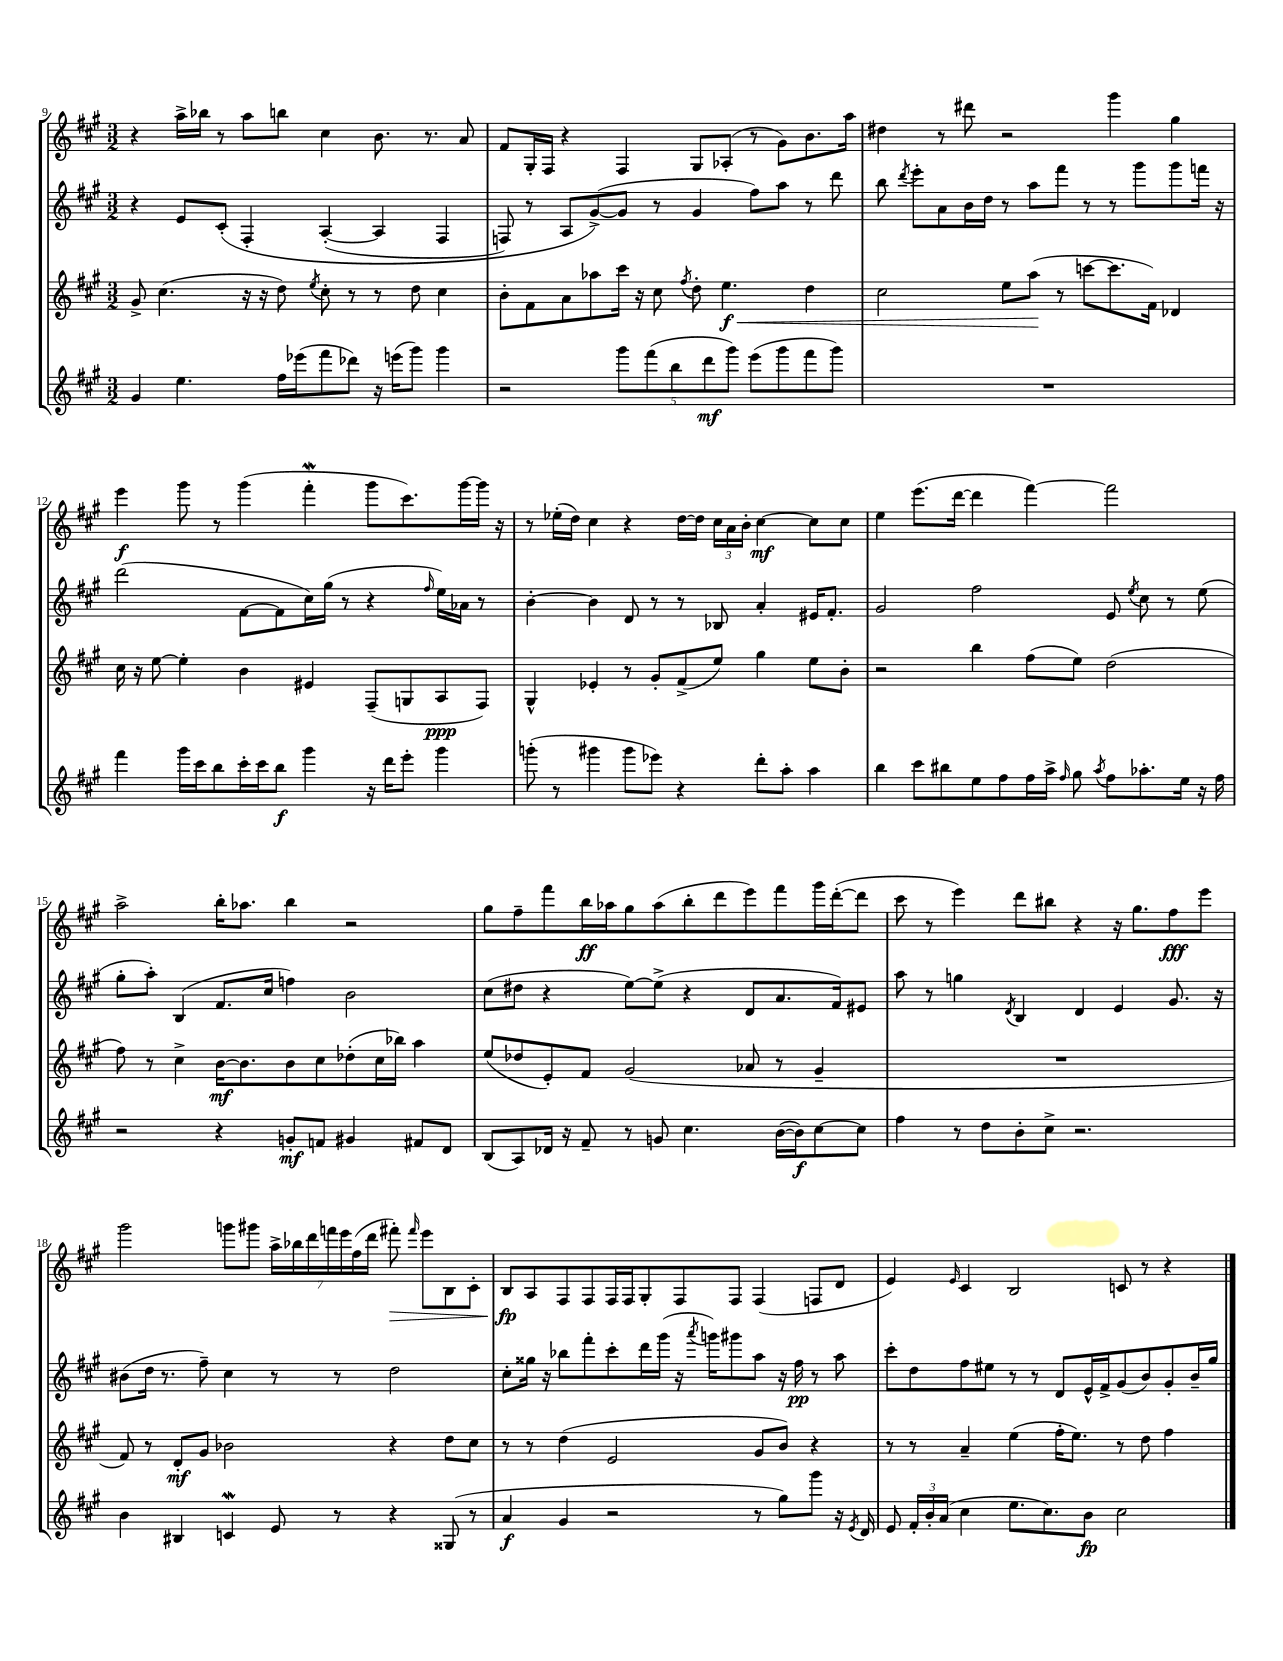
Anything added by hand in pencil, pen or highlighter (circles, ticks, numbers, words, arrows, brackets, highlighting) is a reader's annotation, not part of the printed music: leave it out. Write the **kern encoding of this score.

**kern	**dynam	**kern	**dynam	**kern	**dynam	**kern	**dynam
*part4	*part4	*part3	*part3	*part2	*part2	*part1	*part1
*staff4	*staff4	*staff3	*staff3	*staff2	*staff2	*staff1	*staff1
*clefG2	*	*clefG2	*	*clefG2	*	*clefG2	*
*k[f#c#g#]	*	*k[f#c#g#]	*	*k[f#c#g#]	*	*k[f#c#g#]	*
*M3/2	*	*M3/2	*	*M3/2	*	*M3/2	*
=9	=9	=9	=9	=9	=9	=9	=9
4g#/	.	8g#^/	.	4r	.	4r	.
.	.	(4.cc#\	.	.	.	.	.
4.ee\	.	.	.	8e/L	.	16aa^\LL	.
.	.	.	.	.	.	16bb-X\JJ	.
.	.	.	.	(8c#'/J	.	8r	.
.	.	16r	.	4F#'/	.	8aa\L	.
.	.	16r	.	.	.	.	.
16ff#\LL	.	8dd\)	.	.	.	8bbn\J	.
(16eee-X\J	.	.	.	.	.	.	.
.	.	8qee/	.	.	.	.	.
8fff#\	.	8cc#'\	.	([4A'/	.	4cc#\	.
8ddd-X\J)	.	8r	.	.	.	.	.
16r	.	8r	.	4A/]	.	8.b\	.
(16eeen\KL	.	.	.	.	.	.	.
8ggg#\J)	.	8dd\	.	.	.	.	.
.	.	.	.	.	.	8.r	.
4ggg#\	.	4cc#\	.	4F#/	.	.	.
.	.	.	.	.	.	8a/	.
=10	=10	=10	=10	=10	=10	=10	=10
2r	.	8b'\L	.	8Fn/)	.	8f#/L	.
.	.	8f#\	.	8r	.	16G#'/L	.
.	.	.	.	.	.	16F#/JJ	.
.	.	8a\	.	8A/L	.	4r	.
.	.	8aa-X\	.	([8g#^/)	.	.	.
10ggg#\L	.	16ccc#\Jk	.	8g#/J]	.	4F#/	.
.	.	16r	.	.	.	.	.
(10fff#\	.	.	.	.	.	.	.
.	.	8cc#\	.	8r	.	.	.
10bb\	.	.	.	.	.	.	.
.	.	8qff#/	.	.	.	.	.
.	.	8dd'\	.	4g#/	.	8G#/L	.
10ddd\	mf	.	.	.	.	.	.
!	!	!	!LO:HP:b	!	!	!	!
.	.	4.ee\	< f	.	.	(8A-X'/J	.
10ggg#\J)	.	.	.	.	.	.	.
(8eee\L	.	.	.	8ff#\L)	.	8r	.
8ggg#\	.	.	.	8aa\J	.	8g#\L)	.
8fff#\	.	4dd\	.	8r	.	8.b\	.
8ggg#\J)	.	.	.	8ddd\	.	.	.
.	.	.	.	.	.	16aa\Jk	.
=11	=11	=11	=11	=11	=11	=11	=11
1.r	.	2cc#\	.	8bb\	.	4dd#X\	.
.	.	.	.	8qddd/	.	.	.
.	.	.	.	8eee'\L	.	.	.
.	.	.	.	8a\	.	8r	.
.	.	.	.	16b\L	.	8ddd#X\	.
.	.	.	.	16dd\JJ	.	.	.
.	.	8ee\L	.	8r	.	2r	.
.	.	(8aa\J	.	8aa\L	.	.	.
.	.	8r	[	8fff#\J	.	.	.
.	.	[8cccn\L	.	8r	.	.	.
.	.	8.ccc\]	.	8r	.	4ggg#\	.
.	.	.	.	8ggg#\L	.	.	.
.	.	16f#\Jk)	.	.	.	.	.
.	.	4d-X/	.	8ggg#\	.	4gg#\	.
.	.	.	.	16fffn\Jk	.	.	.
.	.	.	.	16r	.	.	.
!!LO:LB:g=z
=12	=12	=12	=12	=12	=12	=12	=12
4fff#\	.	16cc#\	.	(2ddd\	.	4eee\	f
.	.	16r	.	.	.	.	.
.	.	[8ee\	.	.	.	.	.
16ggg#\LL	.	4ee'\]	.	.	.	8ggg#\	.
16ccc#\J	.	.	.	.	.	.	.
8bb\	.	.	.	.	.	8r	.
16ccc#'\L	.	4b\	.	[8f#\L	.	(4ggg#\	.
16ccc#\J	.	.	.	.	.	.	.
8bb\J	f	.	.	8f#\]	.	.	.
4ggg#\	.	4e#X/	.	16cc#\L)	.	4fff#W'\	.
.	.	.	.	(16gg#\JJ	.	.	.
.	.	.	.	8r	.	.	.
16r	.	(8F#~/L	.	4r	.	8ggg#\L	.
16ddd\KL	.	.	.	.	.	.	.
8eee'\J	.	8Gn/	.	.	.	8.ccc#\)	.
.	.	.	.	16qqff#/	.	.	.
4ggg#\	.	8A/	ppp	16ee\LL)	.	.	.
.	.	.	.	16a-X\JJ	.	[16ggg#\L	.
.	.	8F#/J)	.	8r	.	16ggg#\JJ]	.
.	.	.	.	.	.	16r	.
=13	=13	=13	=13	=13	=13	=13	=13
(8gggn'\	.	4G#^^/	.	[4b'\	.	8r	.
8r	.	.	.	.	.	(16ee-X'\LL	.
.	.	.	.	.	.	16dd\JJ)	.
4ggg#X\	.	4e-X'/	.	4b\]	.	4cc#\	.
8ggg#\L	.	8r	.	8d/	.	4r	.
8eee-X\J)	.	8g#'/L	.	8r	.	.	.
4r	.	(8f#^/	.	8r	.	[16dd\LL	.
.	.	.	.	.	.	16dd\JJ]	.
.	.	8ee/J)	.	8B-X/	.	24cc#\LL	.
.	.	.	.	.	.	24a\	.
.	.	.	.	.	.	24b'\JJ	.
8ddd'\L	.	4gg#\	.	4a'/	.	[4cc#\	mf
8aa'\J	.	.	.	.	.	.	.
4aa\	.	8ee\L	.	16e#X/KL	.	8cc#\L]	.
.	.	.	.	8.f#'/J	.	.	.
.	.	8b'\J	.	.	.	8cc#\J	.
=14	=14	=14	=14	=14	=14	=14	=14
4bb\	.	2r	.	2g#/	.	4ee\	.
8ccc#\L	.	.	.	.	.	(8.eee\L	.
8bb#X\	.	.	.	.	.	.	.
.	.	.	.	.	.	[16ddd\Jk	.
8ee\	.	4bb\	.	2ff#\	.	4ddd\]	.
8ff#\	.	.	.	.	.	.	.
16ff#\L	.	(8ff#\L	.	.	.	[4fff#\)	.
16aa^\JJ	.	.	.	.	.	.	.
16qqff#/	.	.	.	.	.	.	.
8gg#\	.	8ee\J)	.	.	.	.	.
8qaa/	.	.	.	.	.	.	.
8ff#\L	.	(2dd\	.	8e/	.	2fff#\]	.
.	.	.	.	8qee/	.	.	.
8.aa-X'\	.	.	.	8cc#\	.	.	.
.	.	.	.	8r	.	.	.
16ee\Jk	.	.	.	.	.	.	.
16r	.	.	.	(8ee\	.	.	.
16ff#\	.	.	.	.	.	.	.
!!LO:LB:g=z
=15	=15	=15	=15	=15	=15	=15	=15
2r	.	8ff#\)	.	8gg#'\L	.	2aa^\	.
.	.	8r	.	8aa'\J)	.	.	.
.	.	4cc#^\	.	(4B/	.	.	.
4r	.	[16b\KL	mf	8.f#/L	.	16bb'\KL	.
.	.	8.b\]	.	.	.	8.aa-X\J	.
.	.	.	.	16cc#/Jk	.	.	.
8gn'/L	mf	8b\	.	4ffn\)	.	4bb\	.
8fn/J	.	8cc#\	.	.	.	.	.
4g#X/	.	(8dd-X'\	.	2b\	.	2r	.
.	.	16cc#\L	.	.	.	.	.
.	.	16bb-X\JJ)	.	.	.	.	.
8f#X/L	.	4aa\	.	.	.	.	.
8d/J	.	.	.	.	.	.	.
=16	=16	=16	=16	=16	=16	=16	=16
(8B/L	.	(8ee/L	.	(8cc#\L	.	8gg#\L	.
8A/)	.	8dd-X/	.	8dd#X\J	.	8ff#~\	.
16d-X/Jk	.	8e'/)	.	4r	.	8fff#\	.
16r	.	.	.	.	.	.	.
8f#~/	.	8f#/J	.	.	.	16bb\L	ff
.	.	.	.	.	.	16aa-X\J	.
8r	.	(2g#/	.	[8ee\L)	.	8gg#\	.
8gn/	.	.	.	(8ee^\J]	.	(8aa-\	.
4.cc#\	.	.	.	4r	.	8bb'\	.
.	.	.	.	.	.	8ddd\	.
.	.	8a-X/	.	8d/L	.	8eee\)	.
([16b\LL	.	8r	.	8.a/	.	8fff#\	.
16b\J])	f	.	.	.	.	.	.
[8cc#\	.	4g#~/	.	.	.	16ggg#\L	.
.	.	.	.	16f#/k)	.	([16ddd'\J	.
8cc#\J]	.	.	.	8e#X/J	.	8ddd\J]	.
=17	=17	=17	=17	=17	=17	=17	=17
4ff#\	.	1.r	.	8aa\	.	8ccc#\	.
.	.	.	.	8r	.	8r	.
8r	.	.	.	4ggn\	.	4eee\)	.
8dd\L	.	.	.	.	.	.	.
.	.	.	.	8qd/	.	.	.
8b'\	.	.	.	4B/	.	8ddd\L	.
8cc#^\J	.	.	.	.	.	8bb#X\J	.
2.r	.	.	.	4d/	.	4r	.
.	.	.	.	4e/	.	16r	.
.	.	.	.	.	.	8.gg#\L	.
.	.	.	.	8.g#/	.	8ff#\	fff
.	.	.	.	.	.	8eee\J	.
.	.	.	.	16r	.	.	.
!!LO:LB:g=z
=18	=18	=18	=18	=18	=18	=18	=18
4b\	.	8f#/)	.	(8b#X\L	.	2ggg#\	.
.	.	8r	.	16dd\Jk	.	.	.
.	.	.	.	8.r	.	.	.
4B#X/	.	8d'/L	mf	.	.	.	.
.	.	8g#/J	.	8ff#~\)	.	.	.
4cnw/	.	2b-X\	.	4cc#\	.	8gggn\L	.
.	.	.	.	.	.	8ggg#X\J	.
8e/	.	.	.	8r	.	28aa^\LL	.
.	.	.	.	.	.	28bb-X\	.
.	.	.	.	.	.	28ddd\	.
.	.	.	.	.	.	28fffn\	.
8r	.	.	.	8r	.	.	.
.	.	.	.	.	.	28eee\	.
.	.	.	.	.	.	(28ff#\	.
.	.	.	.	.	.	28ddd\JJ	.
!	!	!	!	!	!	!	!LO:HP:b
4r	.	4r	.	2dd\	.	8fff#X'\)	>
.	.	.	.	.	.	16qqfff#/	.
.	.	.	.	.	.	8eee\L	.
(8G##X/	.	8dd\L	.	.	.	8B\	.
8r	.	8cc#\J	.	.	.	8c#'\J	.
=19	=19	=19	=19	=19	=19	=19	=19
4a/	f	8r	.	8cc#'\L	.	8B/L	fp
.	.	8r	.	16gg##X\Jk	.	8A/	]
.	.	.	.	16r	.	.	.
4g#/	.	(4dd\	.	8bb-X\L	.	8F#/	.
.	.	.	.	8fff#'\	.	8F#/	.
2r	.	2e/	.	8ccc#'\	.	16F#/L	.
.	.	.	.	.	.	16F#/J	.
.	.	.	.	16ddd\L	.	8G#'/	.
.	.	.	.	(16ggg#\JJ	.	.	.
.	.	.	.	16r	.	8F#/	.
.	.	.	.	8qaaa/	.	.	.
.	.	.	.	16gggn\KL)	.	.	.
.	.	.	.	8ggg#X\	.	8F#/J	.
8r	.	8g#/L	.	8aa\J	.	(4F#/	.
8gg#\L)	.	8b/J)	.	16r	.	.	.
.	.	.	.	16ff#\	pp	.	.
8ggg#\J	.	4r	.	8r	.	8Fn/L	.
16r	.	.	.	8aa\	.	8d/J	.
8qe/	.	.	.	.	.	.	.
16d/	.	.	.	.	.	.	.
=20	=20	=20	=20	=20	=20	=20	=20
8e/	.	8r	.	8ccc#'\L	.	4e/)	.
24f#'/LL	.	8r	.	8dd\	.	.	.
24b'/	.	.	.	.	.	.	.
(24a/JJ	.	.	.	.	.	.	.
.	.	.	.	.	.	16qqe/	.
4cc#\	.	4a~/	.	8ff#\	.	4c#/	.
.	.	.	.	8ee#X\J	.	.	.
8.ee\L	.	(4ee\	.	8r	.	2B/	.
.	.	.	.	8r	.	.	.
8.cc#\)	.	.	.	.	.	.	.
.	.	16ff#'\KL	.	8d/L	.	.	.
.	.	8.ee\J)	.	.	.	.	.
8b\J	fp	.	.	16e^^/L	.	.	.
.	.	.	.	16f#^/J	.	.	.
2cc#\	.	8r	.	(8g#/	.	8cn/	.
.	.	8dd\	.	8b/)	.	8r	.
.	.	4ff#\	.	8g#'/	.	4r	.
.	.	.	.	16b~/L	.	.	.
.	.	.	.	16gg#/JJ	.	.	.
==	==	==	==	==	==	==	==
*-	*-	*-	*-	*-	*-	*-	*-
